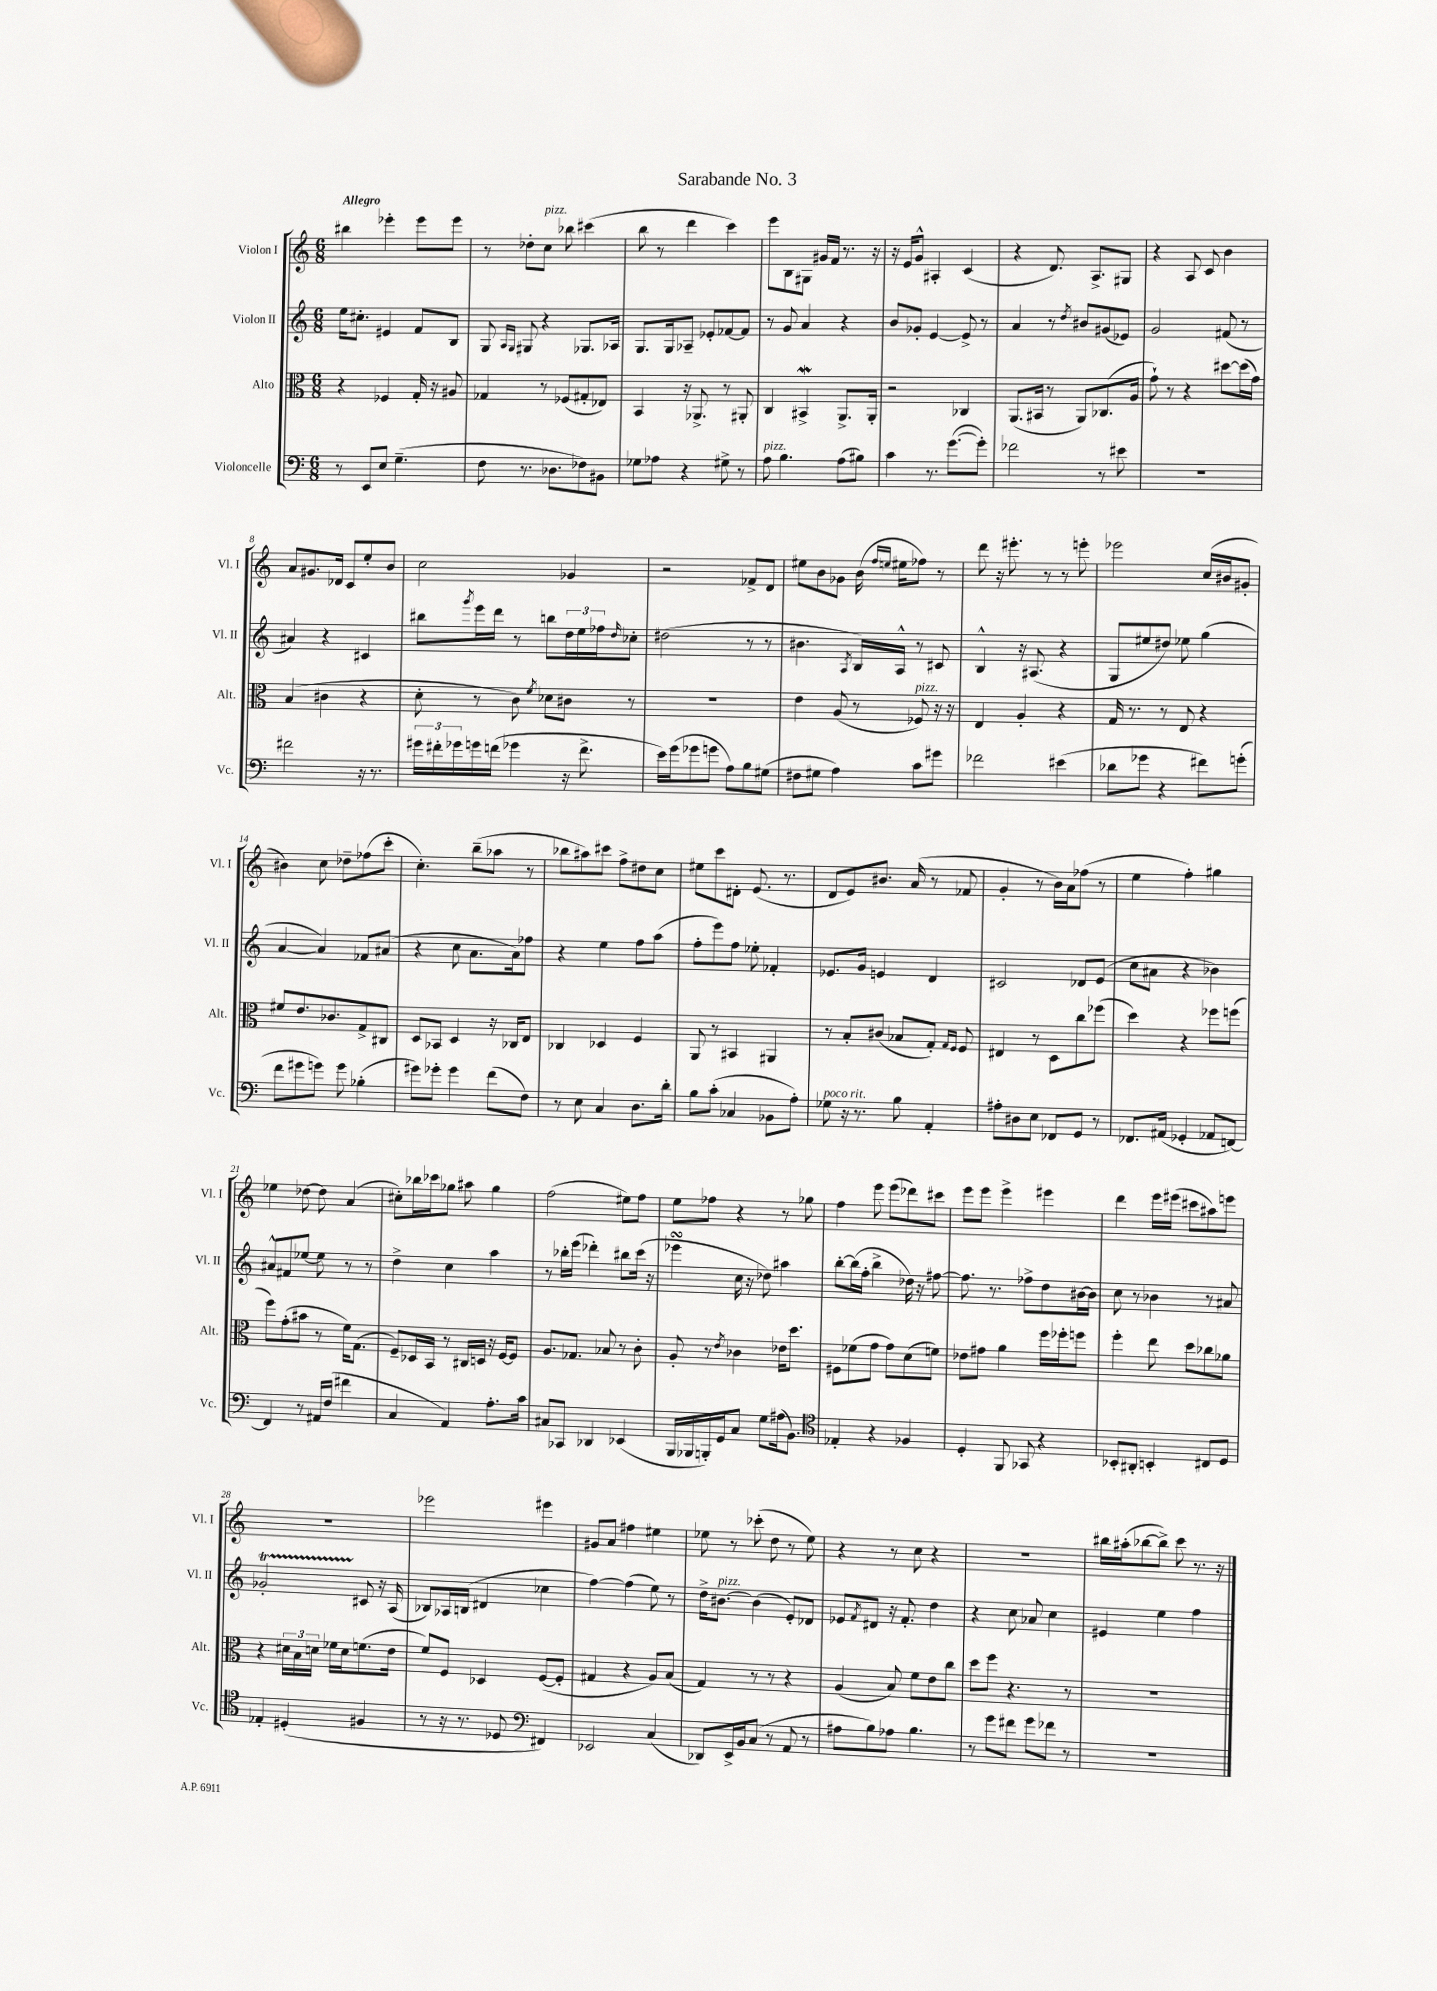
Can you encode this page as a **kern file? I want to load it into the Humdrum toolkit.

**kern	**kern	**kern	**kern
*staff4	*staff3	*staff2	*staff1
*clefF4	*clefC3	*clefG2	*clefG2
*k[]	*k[]	*k[]	*k[]
*M6/8	*M6/8	*M6/8	*M6/8
8r	4r	16ee	4bb#
.	.	8.cc#'	.
8EE	.	.	.
8E	4F-	4e#	4eee-'
(4.G~	.	.	.
.	16G'	8f	8eee-
.	16r	.	.
.	8A#	8B	8eee-
=	=	=	=
8F	4G-	8G	8r
.	.	16qqA	.
.	.	16qqG	.
8.r	.	8G#	8dd-'
.	8r	4r	8cc
8.D-	.	.	.
.	(8F-	.	8bb-
8F-)	8G#'	8.G-	(4ccc#
8BB#	8E-)	.	.
.	.	16A-	.
=	=	=	=
8G-	4BB	8.G	8bb
8A-	.	.	8r
.	.	16G	.
4r	16r	8A-~	4ddd
.	8.AA-^	.	.
.	.	8e-'	.
8G#^	8r	[8f-	4ccc)
8r	8AA#'	8f-]	.
=	=	=	=
8A	4C	8r	8eee
4.B	.	8g	8B
.	4BB#^	4a	8G#
.	.	.	16g#
.	.	.	16f
(8A	8.AA^	4r	8.r
8B#)	.	.	.
.	16AA'	.	16r
=	=	=	=
4c	2r	8b	16r
.	.	.	16e
.	.	8g-'	8g^^
8.r	.	[4e	4A#'
([8.g	.	.	.
.	4C-	8e^]	(4c
8g'])	.	8r	.
=	=	=	=
2f-	(8.AA	4a	4r
.	16BB#	.	.
.	8r	8r	8.d)
.	.	8qdd	.
.	8AA)	8b#	.
.	.	.	8.A^
8r	(8.C-	(8g#	.
8e#	.	8e-)	8G#
.	16A	.	.
=	=	=	=
2.r	8g`)	2g	4r
.	8r	.	.
.	4r	.	8A
.	.	.	8c
.	[8dd#	(8f#	4b
.	(16dd#]	8r	.
.	16g)	.	.
=	=	=	=
2f#	(4B	4a#)	8a
.	.	.	8.g#
.	4c#	4r	.
.	.	.	16d-
.	.	.	8c
16r	4r	4c#	8ee'
8.r	.	.	.
.	.	.	8b
=	=	=	=
24g#	8d'	8bb#	2cc
24f#'	.	.	.
24g-	.	.	.
.	.	8qggg	.
16g	8r	16eee	.
(16f	.	16ddd	.
4g-	8c)	8r	.
.	8qf	.	.
.	8d-	8bb	.
16r	8c#	24dd	4g-
.	.	24ee	.
8.f^	.	.	.
.	.	24ff-	.
.	.	16qqdd	.
.	8r	8cc-'	.
=	=	=	=
16e)	2.r	(2dd#	2r
(16g	.	.	.
8g-	.	.	.
8g	.	.	.
8A)	.	.	.
8B	.	8r	8f-^
(8G#	.	8r	8d
=	=	=	=
8F#	4e	4.b#	8ee#
8G#	.	.	8b
4A)	(8A	.	8g-
.	.	8qA	.
.	8r	16B)	(16b
.	.	.	16qqff
.	.	.	16qqee
.	.	16A^^	16ee#
8c	8F-)	8r	8ff-)
8g#	16r	8c#	8r
.	16r	.	.
=	=	=	=
2f-	4E	4B^^	8ddd
.	.	.	16r
.	.	.	8.eee#'
.	4A'	16r	.
.	.	(8.A#	.
.	.	.	8r
(4e#	4r	4r	8r
.	.	.	8eee'
=	=	=	=
8d-	16G	8G	2eee-
.	8.r	.	.
8g-	.	8ee#	.
4r	8r	8dd#)	.
.	8E	8ee-	.
8f#)	4r	(4gg	(16cc
.	.	.	16b#
(8g'	.	.	8g#'
=	=	=	=
8f	8f#	[4a	4b#)
8g#	8.e	.	.
8g)	.	4a])	8cc
.	8.c-	.	.
8g	.	.	8dd-~
(4B-'	8G^	8f-	(8ff-
.	8C#	(8a#	8ccc'
=	=	=	=
8g#)	8D	4r	4.cc')
8g-'	8BB-	.	.
4g-	4D	8cc	.
.	.	8.a	(8bb~
(8f	16r	.	8aa-
.	16C-	16a)	.
8F)	8E	8ff-	8r
=	=	=	=
8r	4C-	4r	8bb-
8E	.	.	8aa#)
4C	4D-	4ee	8ccc#
.	.	.	8ff^
8.D	4F	8ff	8dd#
.	.	(8aa	8cc
16d'	.	.	.
=	=	=	=
8B	8AA	8ff'	8ee#
(8c'	8r	8eee)	8ccc
4C-	4BB#	8ff	8d#'
.	.	8ee-'	(8.e
8BB-	4AA#	4f-'	.
.	.	.	8.r
8A')	.	.	.
=	=	=	=
8G-	8r	8.e-	8d
16r	8B'	.	8e)
8.r	.	16g	.
.	(8c#	4e	8.b#
8B	8B-	.	.
.	.	.	(16a
4AA'	8G')	4d	8r
.	16qqG	.	.
.	16qqF	.	.
.	8F	.	8f-
=	=	=	=
8A#'	4E#	2c#	4g'
8D#	.	.	.
8E	8r	.	8r
8FF-	8D	.	16b)
.	.	.	16a
8GG	8cc	8d-	(8ff-
8r	(8ff-	(8e	8r
=	=	=	=
8.FF-	4dd)	8cc	4ee
.	.	8a#	.
(16AA#	.	.	.
4GG-'	4r	4r	4ff')
8AA-	8ff-	4b-)	4gg#
[8FF)	(8ff	.	.
=	=	=	=
4FF]	8ff)	8a#^^	4ee-
.	(8g'	8f#	.
8r	8b#	[8ee-	[8dd-
16AA#	8r	8ee-]	8dd-]
(16F	.	.	.
4f#	16f)	8r	(4a
.	(8.G	.	.
.	.	8r	.
=	=	=	=
4C	8F~)	4dd^	8cc#')
.	16D-	.	16bb-
.	16BB	.	16ccc-
4AA)	8r	4cc	8gg-
.	16C#	.	8aa#
.	16D	.	.
8.A'	16r	4aa	4gg-
.	[16F	.	.
.	8F]	.	.
16c	.	.	.
=	=	=	=
8C#	8.A	8r	(2ff
8CC-	.	16bb-'	.
.	8.G-	(16eee	.
4DD-	.	4ddd-')	.
.	8B-	.	.
(4EE-	8r	8bb#	8ee#)
.	8c'	(16ccc	8ff
.	.	16r	.
=	=	=	=
16BBB	8A'	4eee-	8ee
16BBB-	.	.	.
16BBB')	8r	.	8ff-
16GG	.	.	.
.	8qe	.	.
8C	4c-	16cc	4r
.	.	16r	.
8G	.	8dd-)	.
(16A#	16e-	4aa#	8r
8.BB)	8.dd	.	.
.	.	.	8gg-
=	=	=	=
*clefC4	*	*	*
4E-'	8F#	[8bb'	4ff
.	(8f-	(16bb]	.
.	.	16ff'	.
4r	8g	4bb^	8eee
.	8g)	.	(8eee
4F-	(8d	16dd-)	8ddd-)
.	.	16r	.
.	8f)	[8ff#	8ccc#
=	=	=	=
4D'	8e-	8.ff#]	8eee
.	8g#	.	8eee
.	.	8.r	.
8FF	4a	.	4eee^
8GG-	.	8ff-^	.
4r	16ff	8dd	4eee#
.	16ff-'	.	.
.	8ff	[16b#	.
.	.	16b#]	.
=	=	=	=
8BB-'	4ff'	8cc	4ddd
8AA#'	.	8r	.
4BB'	8ee	4b-	16eee
.	.	.	(16eee#
.	8dd	.	8ccc#
8C#	8cc-	8r	8aa#)
8D	8a-	8a#	8eee
=	=	=	=
4E-'	4r	2g-'	2.r
(4D#'	24d#	.	.
.	24B	.	.
.	24d	.	.
.	16f-	.	.
.	16d	.	.
4F#	(8.f	8c#	.
.	.	16r	.
.	16e	(16A	.
=	=	=	=
8r	8f)	8B-)	2eee-
16r	8F	16A-	.
8.r	.	(16B	.
.	4D-	4d#	.
8D-	.	.	.
*clefF4	*	*	*
4FF#)	([8F	4cc-	4eee#
.	8F']	.	.
=	=	=	=
2EE-	4G#	[4ff)	8g#
.	.	.	8a
.	4r	(4ff]	4ff#
(4C	8A)	8ee)	4ee#
.	(8B	8r	.
=	=	=	=
8DD-)	4G)	16dd^	8ee-
.	.	[8.b#	.
16EE^	.	.	8r
16BB	.	.	.
(8C	8r	(4b#]	(8ccc-'
8r	8r	.	8dd
8AA	4r	8e')	8r
8r	.	8d-	8ee-)
=	=	=	=
8A#	(4A	8e-	4r
.	.	8qf	.
8B)	.	8d#	.
8A-	8B)	16r	8r
.	.	8.f'	.
4.B	8f	.	8cc
.	8e	4dd	4r
.	8cc	.	.
=	=	=	=
8r	8dd	4r	2.r
8g	8ff	.	.
8f#	4.r	8cc	.
8g	.	8a-	.
8f-	.	4cc	.
8r	8r	.	.
=	=	=	=
2.r	2.r	4e#	16bb#
.	.	.	(16aa#'
.	.	.	[8bb-
.	.	4ee	8bb-^])
.	.	.	8ccc
.	.	4ff	8.r
.	.	.	16r
==	==	==	==
*-	*-	*-	*-
